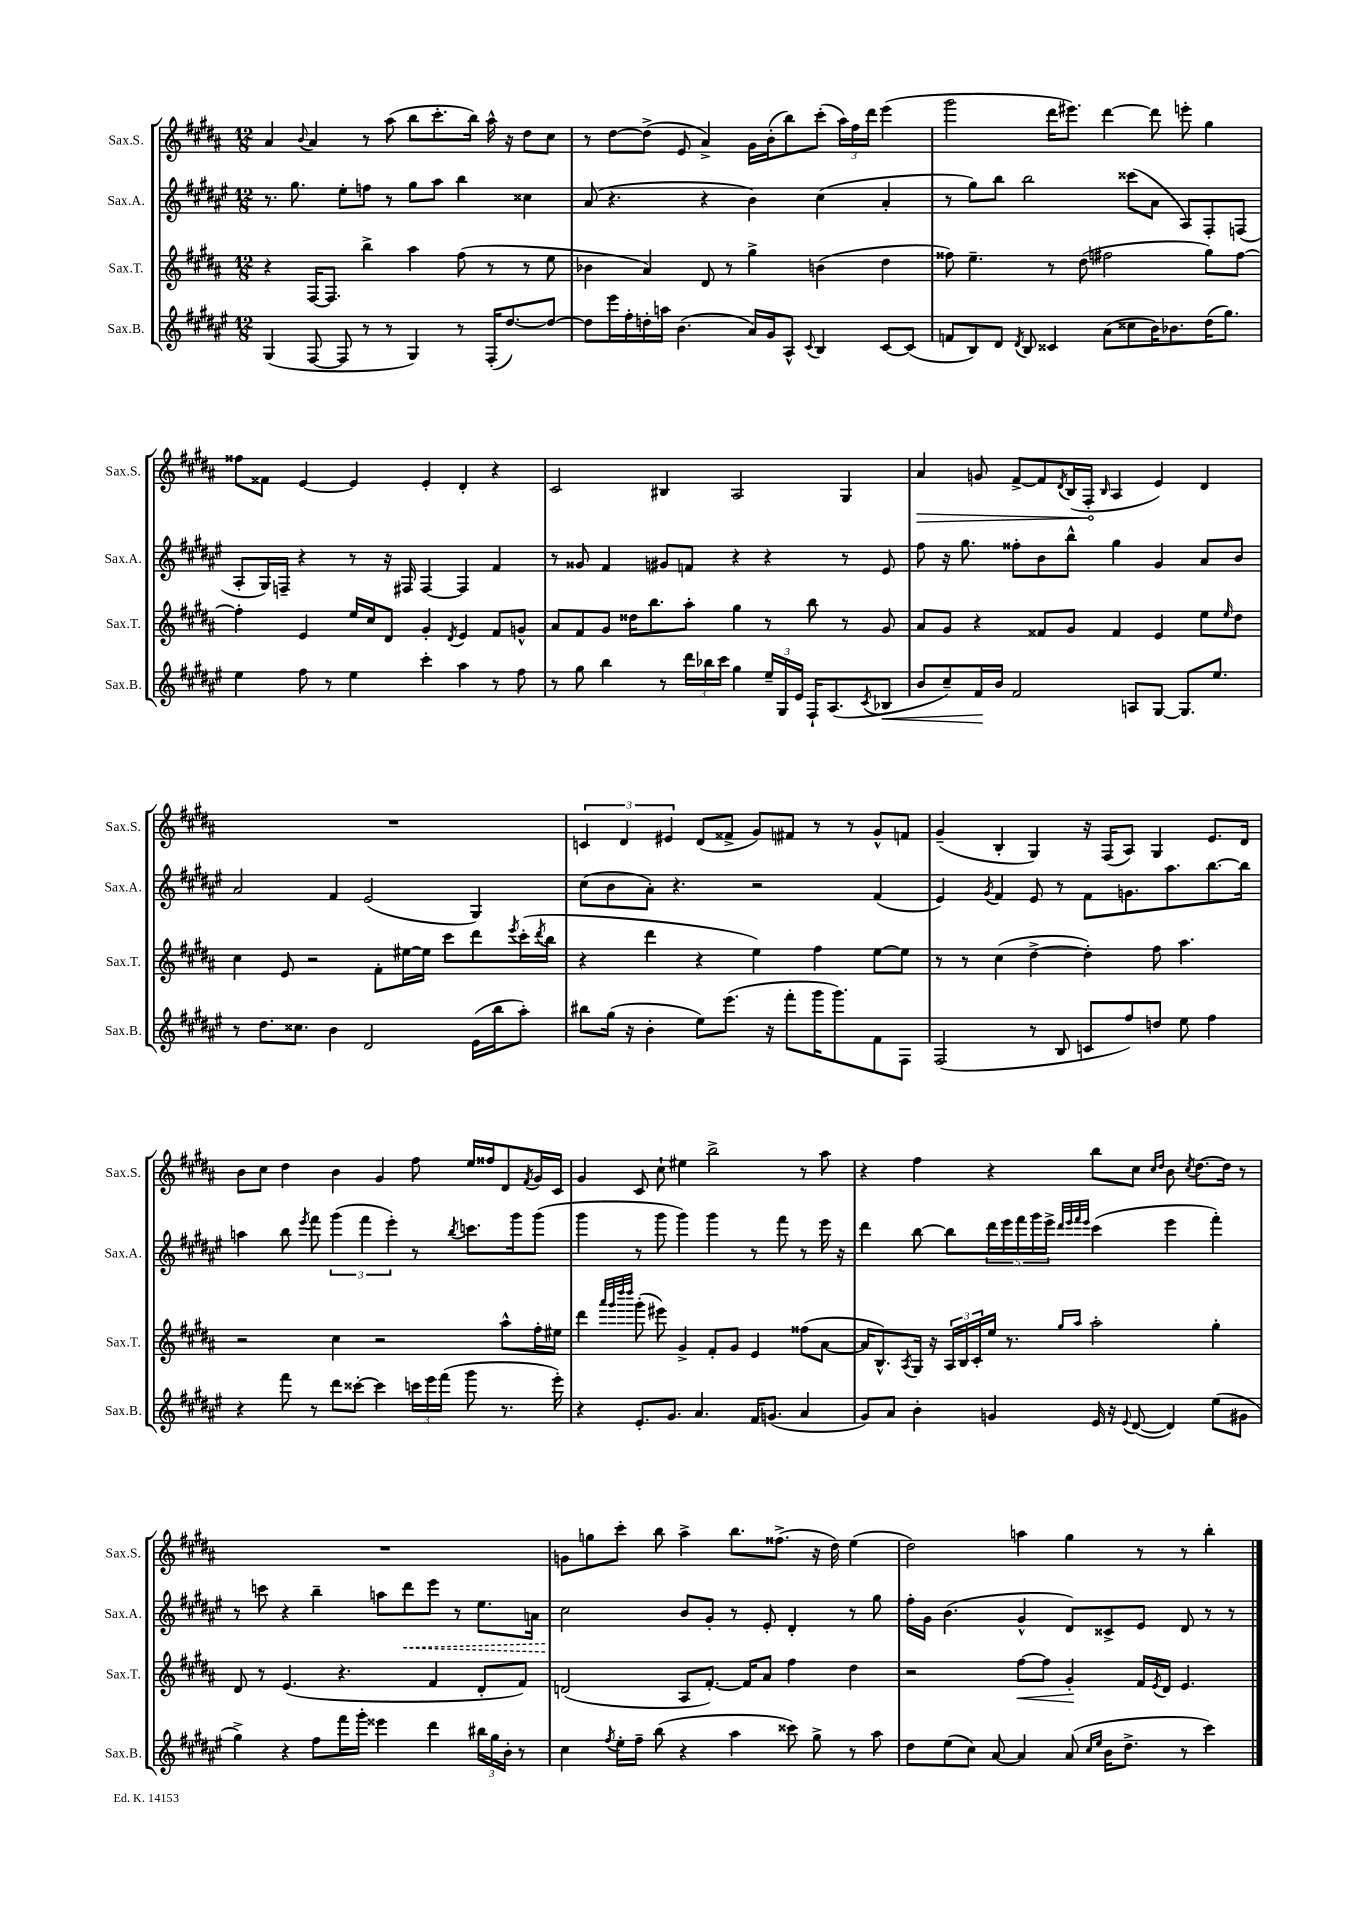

**kern	**dynam	**kern	**dynam	**kern	**dynam	**kern	**dynam
*part4	*part4	*part3	*part3	*part2	*part2	*part1	*part1
*staff4	*staff4	*staff3	*staff3	*staff2	*staff2	*staff1	*staff1
*I"Sax.B.	*	*I"Sax.T.	*	*I"Sax.A.	*	*I"Sax.S.	*
*I'Sax.B.	*	*I'Sax.T.	*	*I'Sax.A.	*	*I'Sax.S.	*
*clefG2	*	*clefG2	*	*clefG2	*	*clefG2	*
*k[f#c#g#d#a#e#]	*	*k[f#c#g#d#a#]	*	*k[f#c#g#d#a#e#]	*	*k[f#c#g#d#a#]	*
*M12/8	*	*M12/8	*	*M12/8	*	*M12/8	*
=21	=21	=21	=21	=21	=21	=21	=21
(4G#/	.	4r	.	8.r	.	4a#/	.
.	.	.	.	8.gg#\	.	.	.
.	.	.	.	.	.	8qqb/	.
[8F#/	.	[16F#/KL	.	.	.	4a#/	.
.	.	8.F#/J]	.	.	.	.	.
8F#/]	.	.	.	8ee#'\L	.	.	.
8r	.	4bb^\	.	8ffn\J	.	8r	.
8r	.	.	.	8r	.	(8aa#\	.
4G#/)	.	4aa#\	.	8gg#\L	.	8bb\L	.
.	.	.	.	8aa#\J	.	8.ccc#'\	.
8r	.	(8ff#\	.	4bb\	.	.	.
.	.	.	.	.	.	16bb\Jk)	.
(16F#'/KL	.	8r	.	.	.	16aa#^^\	.
[8.dd#/)	.	.	.	.	.	16r	.
.	.	8r	.	4cc##X\	.	8dd#\L	.
8dd#/J_	.	8ee\	.	.	.	8cc#\J	.
=22	=22	=22	=22	=22	=22	=22	=22
8dd#\L]	.	4b-X\	.	(8a#/	.	8r	.
16eee#\L	.	.	.	4.r	.	[8dd#\L	.
16ff#'\	.	.	.	.	.	.	.
16ddn'\	.	4a#/)	.	.	.	(8dd#^\J]	.
16aan\JJ	.	.	.	.	.	.	.
(4.b\	.	.	.	.	.	8e/	.
.	.	8d#/	.	4r	.	4a#^/)	.
.	.	8r	.	.	.	.	.
16a#/LL)	.	4gg#^\	.	4b\)	.	16g#\LL	.
16g#/J	.	.	.	.	.	(16b'\J	.
8A#^^/J	.	.	.	.	.	8bb\)	.
8qqc#/	.	.	.	.	.	.	.
4B/	.	(4bn\	.	(4cc#\	.	(8ccc#'\J	.
.	.	.	.	.	.	24aa#\LL)	.
.	.	.	.	.	.	24ff#\	.
.	.	.	.	.	.	24ddd#\JJ	.
[8c#/L	.	4dd#\	.	4a#'/	.	(4eee\	.
(8c#/J]	.	.	.	.	.	.	.
=23	=23	=23	=23	=23	=23	=23	=23
8fn/L	.	8ff##X\)	.	8r	.	2ggg#\	.
8B/)	.	4.ee~\	.	8gg#\L)	.	.	.
8d#/J	.	.	.	8bb\J	.	.	.
8qd#/	.	.	.	.	.	.	.
8B/	.	.	.	2bb\	.	.	.
4c##X/	.	8r	.	.	.	16ddd#\KL	.
.	.	.	.	.	.	8.eee#X\J)	.
.	.	(8dd#\	.	.	.	.	.
(8a#\L	.	2ff#X\	.	.	.	[4ddd#\	.
8cc##X\	.	.	.	(8ccc##X\L	.	.	.
16b\K)	.	.	.	8a#\J	.	8ddd#\]	.
8.b-X\	.	.	.	.	.	.	.
.	.	.	.	8A#/L)	.	8eeen'\	.
(16dd#\K	.	8gg#\L)	.	8F#'/	.	4gg#\	.
8.gg#\J)	.	.	.	.	.	.	.
.	.	[8ff#\J	.	(8Fn/J	.	.	.
!!LO:LB:g=z
=24	=24	=24	=24	=24	=24	=24	=24
4ee#\	.	4ff#'\]	.	8A#'/L	.	8ff##X\L	.
.	.	.	.	16G#/L)	.	8f##X\J	.
.	.	.	.	16Fn~/JJ	.	.	.
8ff#\	.	4e/	.	4r	.	[4e/	.
8r	.	.	.	.	.	.	.
4ee#\	.	16ee/LL	.	8r	.	4e/]	.
.	.	16cc#/J	.	.	.	.	.
.	.	8d#/J	.	16r	.	.	.
.	.	.	.	16F#X/	.	.	.
4ccc#'\	.	4g#'/	.	[4F#/	.	4e'/	.
.	.	8qd#/	.	.	.	.	.
4aa#\	.	4e/	.	4F#/]	.	4d#'/	.
8r	.	8f#/L	.	4f#/	.	4r	.
8ff#\	.	8gn^^/J	.	.	.	.	.
=25	=25	=25	=25	=25	=25	=25	=25
8r	.	8a#/L	.	8r	.	2c#/	.
8gg#\	.	8f#/	.	8g##X/	.	.	.
4bb\	.	8g#/J	.	4f#/	.	.	.
.	.	16dd##X\KL	.	.	.	.	.
.	.	8.bb\	.	.	.	.	.
8r	.	.	.	8g#X/L	.	4B#X/	.
24ddd#\LL	.	8aa#'\J	.	8fn/J	.	.	.
24bb-X\	.	.	.	.	.	.	.
24ccc#\JJ	.	.	.	.	.	.	.
4gg#\	.	4gg#\	.	4r	.	2A#/	.
24ee#~/LL	.	8r	.	4r	.	.	.
24G#/	.	.	.	.	.	.	.
24e#/JJ	.	.	.	.	.	.	.
16F#`/KL	.	8bb\	.	.	.	.	.
(8.A#/	.	.	.	.	.	.	.
.	.	8r	.	8r	.	4G#/	.
8qc#/	.	.	.	.	.	.	.
!	!LO:HP:b	!	!	!	!	!	!
8B-X/J	<	8g#/	.	8e#/	.	.	.
=26	=26	=26	=26	=26	=26	=26	=26
!	!	!	!	!	!	!	!LO:HP:b
8b/L	.	8a#/L	.	8ff#\	.	4a#/	>
8cc#~/)	.	8g#/J	.	16r	.	.	.
.	.	.	.	8.gg#\	.	.	.
16f#/L	.	4r	.	.	.	8gn/	.
16b/JJ	[	.	.	.	.	.	.
2f#/	.	.	.	8ff##X'\L	.	[8f#^/L	.
.	.	8f##X/L	.	8b\	.	8f#/]	.
.	.	.	.	.	.	8qd#/	.
.	.	8g#/J	.	8bb^^\J	.	(16B/L	.
.	.	.	.	.	.	16F#'/JJ	.
.	.	.	.	.	.	16qqB/	.
.	.	4f##/	.	4gg#\	.	4A#/	]
8An/L	.	.	.	.	.	.	.
[8G#/J	.	4e/	.	4g#/	.	4e/)	.
8.G#/L]	.	.	.	.	.	.	.
.	.	8ee\L	.	8a#/L	.	4d#/	.
8.ee#/J	.	.	.	.	.	.	.
.	.	16qqee/	.	.	.	.	.
.	.	8dd#\J	.	8b/J	.	.	.
!!LO:LB:g=z
=27	=27	=27	=27	=27	=27	=27	=27
8r	.	4cc#\	.	2a#/	.	1.r	.
8.dd#\L	.	.	.	.	.	.	.
.	.	8e/	.	.	.	.	.
8.cc##X\J	.	.	.	.	.	.	.
.	.	2r	.	.	.	.	.
4b\	.	.	.	4f#/	.	.	.
2d#/	.	.	.	(2e#/	.	.	.
.	.	8f#'\L	.	.	.	.	.
.	.	[16ee#X\L	.	.	.	.	.
.	.	16ee#\JJ]	.	.	.	.	.
.	.	8ccc#\L	.	.	.	.	.
(16e#\LL	.	8ddd#\	.	4G#/)	.	.	.
16bb\J	.	.	.	.	.	.	.
.	.	8qeee/	.	.	.	.	.
8aa#'\J)	.	(16ccc#'\L	.	.	.	.	.
.	.	8qddd#/	.	.	.	.	.
.	.	16bb\JJ	.	.	.	.	.
=28	=28	=28	=28	=28	=28	=28	=28
8bb#X\L	.	4r	.	(8cc#\L	.	6cn/	.
(16gg#\Jk	.	.	.	8b\	.	.	.
.	.	.	.	.	.	6d#/	.
16r	.	.	.	.	.	.	.
4b'\	.	4ddd#\	.	8a#'\J)	.	.	.
.	.	.	.	.	.	6e#X/	.
.	.	.	.	4.r	.	.	.
8ee#\L)	.	4r	.	.	.	(8d#/L	.
(8.eee#\J	.	.	.	.	.	8f##X^/J	.
.	.	4ee\)	.	2r	.	8g#/L)	.
16r	.	.	.	.	.	.	.
8fff#'\L	.	.	.	.	.	8f#X/J	.
16ggg#\K	.	4ff#\	.	.	.	8r	.
8.ggg#\)	.	.	.	.	.	.	.
.	.	.	.	.	.	8r	.
8f#\	.	[8ee\L	.	(4f#/	.	8g#^^/L	.
8F#\J	.	8ee\J]	.	.	.	8fn/J	.
=29	=29	=29	=29	=29	=29	=29	=29
(2F#/	.	8r	.	4e#/)	.	(4g#~/	.
.	.	8r	.	.	.	.	.
.	.	.	.	8qg#/	.	.	.
.	.	(4cc#\	.	4f#/	.	4B'/	.
8r	.	[4dd#^\	.	8e#/	.	4G#/)	.
8B/	.	.	.	8r	.	.	.
8cn/L	.	4dd#'\])	.	8f#\L	.	16r	.
.	.	.	.	.	.	(16F#/KL	.
8ff#/)	.	.	.	8.gn\	.	8A#/J)	.
8ddn/J	.	8ff#\	.	.	.	4G#/	.
.	.	.	.	8.aa#\	.	.	.
8ee#\	.	4.aa#\	.	.	.	.	.
4ff#\	.	.	.	[8.bb\	.	8.e/L	.
.	.	.	.	16bb\Jk]	.	16d#/Jk	.
!!LO:LB:g=z
=30	=30	=30	=30	=30	=30	=30	=30
4r	.	2r	.	4aan\	.	8b\L	.
.	.	.	.	.	.	8cc#\J	.
8fff#\	.	.	.	8bb\	.	4dd#\	.
.	.	.	.	8qeee#/	.	.	.
8r	.	.	.	8fff#\	.	.	.
8ddd#\L	.	4cc#\	.	(6ggg#\	.	4b\	.
[8ccc##X'\J	.	.	.	.	.	.	.
.	.	.	.	6fff#\	.	.	.
4ccc##\]	.	2r	.	.	.	4g#/	.
.	.	.	.	6eee#'\)	.	.	.
24cccn\LL	.	.	.	8r	.	8ff#\	.
24eee#\	.	.	.	.	.	.	.
(24fff#\JJ	.	.	.	.	.	.	.
.	.	.	.	8qbb/	.	.	.
8ggg#\	.	.	.	8.cccn\L	.	16ee/LL	.
.	.	.	.	.	.	16ff##X/J	.
8.r	.	8aa#^^\L	.	.	.	8d#/	.
.	.	.	.	16ggg#\k	.	.	.
.	.	.	.	.	.	8qf#/	.
.	.	16ff#'\L	.	(8ggg#\J	.	16g#/L	.
16eee#'\)	.	16ee#X\JJ	.	.	.	16c#/JJ	.
=31	=31	=31	=31	=31	=31	=31	=31
4r	.	4ddd#\	.	4ggg#\	.	4g#/	.
.	.	32qqaaa#/LLL	.	.	.	.	.
.	.	32qqggg#/	.	.	.	.	.
.	.	32qqdddd#/	.	.	.	.	.
.	.	32qqdddd#/JJJ	.	.	.	.	.
8.e#'/L	.	(8ggg#'\	.	8r	.	8c#/	.
.	.	8eee#X\)	.	8ggg#\	.	8cc#`\	.
8.g#/J	.	.	.	.	.	.	.
.	.	4g#^/	.	4ggg#\)	.	4ee#X\	.
4.a#/	.	.	.	.	.	.	.
.	.	8f#'/L	.	4ggg#\	.	2bb^\	.
.	.	8g#/J	.	.	.	.	.
16f#/KL	.	4e/	.	8r	.	.	.
(8.gn/J	.	.	.	.	.	.	.
.	.	.	.	8fff#\	.	.	.
4a#/	.	(8ff##X\L	.	8r	.	8r	.
.	.	[8a#\J	.	16eee#\	.	8aa#\	.
.	.	.	.	16r	.	.	.
=32	=32	=32	=32	=32	=32	=32	=32
8g#/L)	.	16a#/KL]	.	4ddd#\	.	4r	.
.	.	8.B^^/)	.	.	.	.	.
8a#/J	.	.	.	.	.	.	.
.	.	8qA#/	.	.	.	.	.
4b'\	.	16G#/Jk	.	[8bb\	.	4ff#\	.
.	.	16r	.	.	.	.	.
.	.	24A#/LL	.	8bb\L]	.	.	.
.	.	24B/	.	.	.	.	.
.	.	24c#'/	.	.	.	.	.
4gn/	.	16ee/JJ	.	20ddd#\L	.	4r	.
.	.	.	.	20eee#\	.	.	.
.	.	8.r	.	.	.	.	.
.	.	.	.	20fff#\	.	.	.
.	.	.	.	20ggg#\	.	.	.
.	.	.	.	20eee#^\JJ	.	.	.
.	.	.	.	32qqddd#/LLL	.	.	.
.	.	.	.	32qqeee#/	.	.	.
.	.	16qqgg#/LL	.	32qqfff#/	.	.	.
.	.	16qqaa#/JJ	.	32qqeee#/JJJ	.	.	.
16e#/	.	2aa#'\	.	(4ccc#\	.	8bb\L	.
16r	.	.	.	.	.	.	.
8qqe#/	.	.	.	.	.	.	.
([8d#/	.	.	.	.	.	8cc#\J	.
.	.	.	.	.	.	16qqcc#/LL	.
.	.	.	.	.	.	16qqdd#/JJ	.
4d#/])	.	.	.	4eee#\	.	8b\	.
.	.	.	.	.	.	8qcc#/	.
.	.	.	.	.	.	[8.dd#\L	.
(8ee#\L	.	4gg#'\	.	4fff#'\)	.	.	.
.	.	.	.	.	.	16dd#\Jk]	.
8g#X\J	.	.	.	.	.	8r	.
!!LO:LB:g=z
=33	=33	=33	=33	=33	=33	=33	=33
4gg#^\)	.	8d#/	.	8r	.	1.r	.
.	.	8r	.	8cccn\	.	.	.
4r	.	(4.e/	.	4r	.	.	.
8ff#\L	.	.	.	4bb~\	.	.	.
16fff#\L	.	4.r	.	.	.	.	.
16ggg#'\JJ	.	.	.	.	.	.	.
4eee##X\	.	.	.	8aan\L	.	.	.
!	!	!	!	!	!LO:HP:b	!	!
.	.	.	.	8ddd#\	<	.	.
4ddd#\	.	4f#/	.	8eee#\J	.	.	.
.	.	.	.	8r	.	.	.
24bb#X\LL	.	8d#'/L	.	8.ee#\L	.	.	.
24gg#\	.	.	.	.	.	.	.
24b'\JJ	.	.	.	.	.	.	.
8r	.	8f#/J)	.	.	.	.	.
.	.	.	.	16an\Jk	.	.	.
=34	=34	=34	=34	=34	=34	=34	=34
4cc#\	.	(2dn/	.	2cc#\	.	8gn\L	.
.	.	.	.	.	.	8ggn\	.
8qff#/	.	.	.	.	.	.	.
16ee#'\LL	.	.	.	.	.	8ccc#'\J	.
16ff#~\JJ	.	.	.	.	.	.	.
(8bb\	.	.	.	.	.	8bb\	.
4r	.	8A#/L	.	8b/L	[	4aa#^\	.
.	.	[8.f#'/J)	.	8g#'/J	.	.	.
4aa#\	.	.	.	8r	.	8.bb\L	.
.	.	16f#/KL]	.	.	.	.	.
.	.	8a#/J	.	8e#'/	.	.	.
.	.	.	.	.	.	(8.ff##X^\J	.
8ccc##X\)	.	4ff#\	.	4d#'/	.	.	.
8gg#^\	.	.	.	.	.	16r	.
.	.	.	.	.	.	16dd#\)	.
8r	.	4dd#\	.	8r	.	(4ee\	.
8aa#\	.	.	.	8gg#\	.	.	.
=35	=35	=35	=35	=35	=35	=35	=35
8dd#\L	.	2r	.	16ff#'\LL	.	2dd#\)	.
.	.	.	.	16g#\JJ	.	.	.
(8ee#\	.	.	.	(4.b\	.	.	.
8cc#\J)	.	.	.	.	.	.	.
[8a#/	.	.	.	.	.	.	.
!	!	!	!LO:HP:b	!	!	!	!
4a#/]	.	[8ff#\L	<	4g#^^/	.	4aan\	.
.	.	8ff#\J]	.	.	.	.	.
(8a#/	.	4g#'/	.	8d#/L)	.	4gg#\	.
16qqcc#/LL	.	.	.	.	.	.	.
16qqee#/JJ	.	.	.	.	.	.	.
16b\KL	.	.	.	8c##X^/	.	.	.
8.dd#^\J	.	.	.	.	.	.	.
.	.	16f#/LL	[	8e#/J	.	8r	.
.	.	8qe/	.	.	.	.	.
.	.	16d#/JJ	.	.	.	.	.
8r	.	4.e/	.	8d#/	.	8r	.
4ccc#\)	.	.	.	8r	.	4bb'\	.
.	.	.	.	8r	.	.	.
==	==	==	==	==	==	==	==
*-	*-	*-	*-	*-	*-	*-	*-
